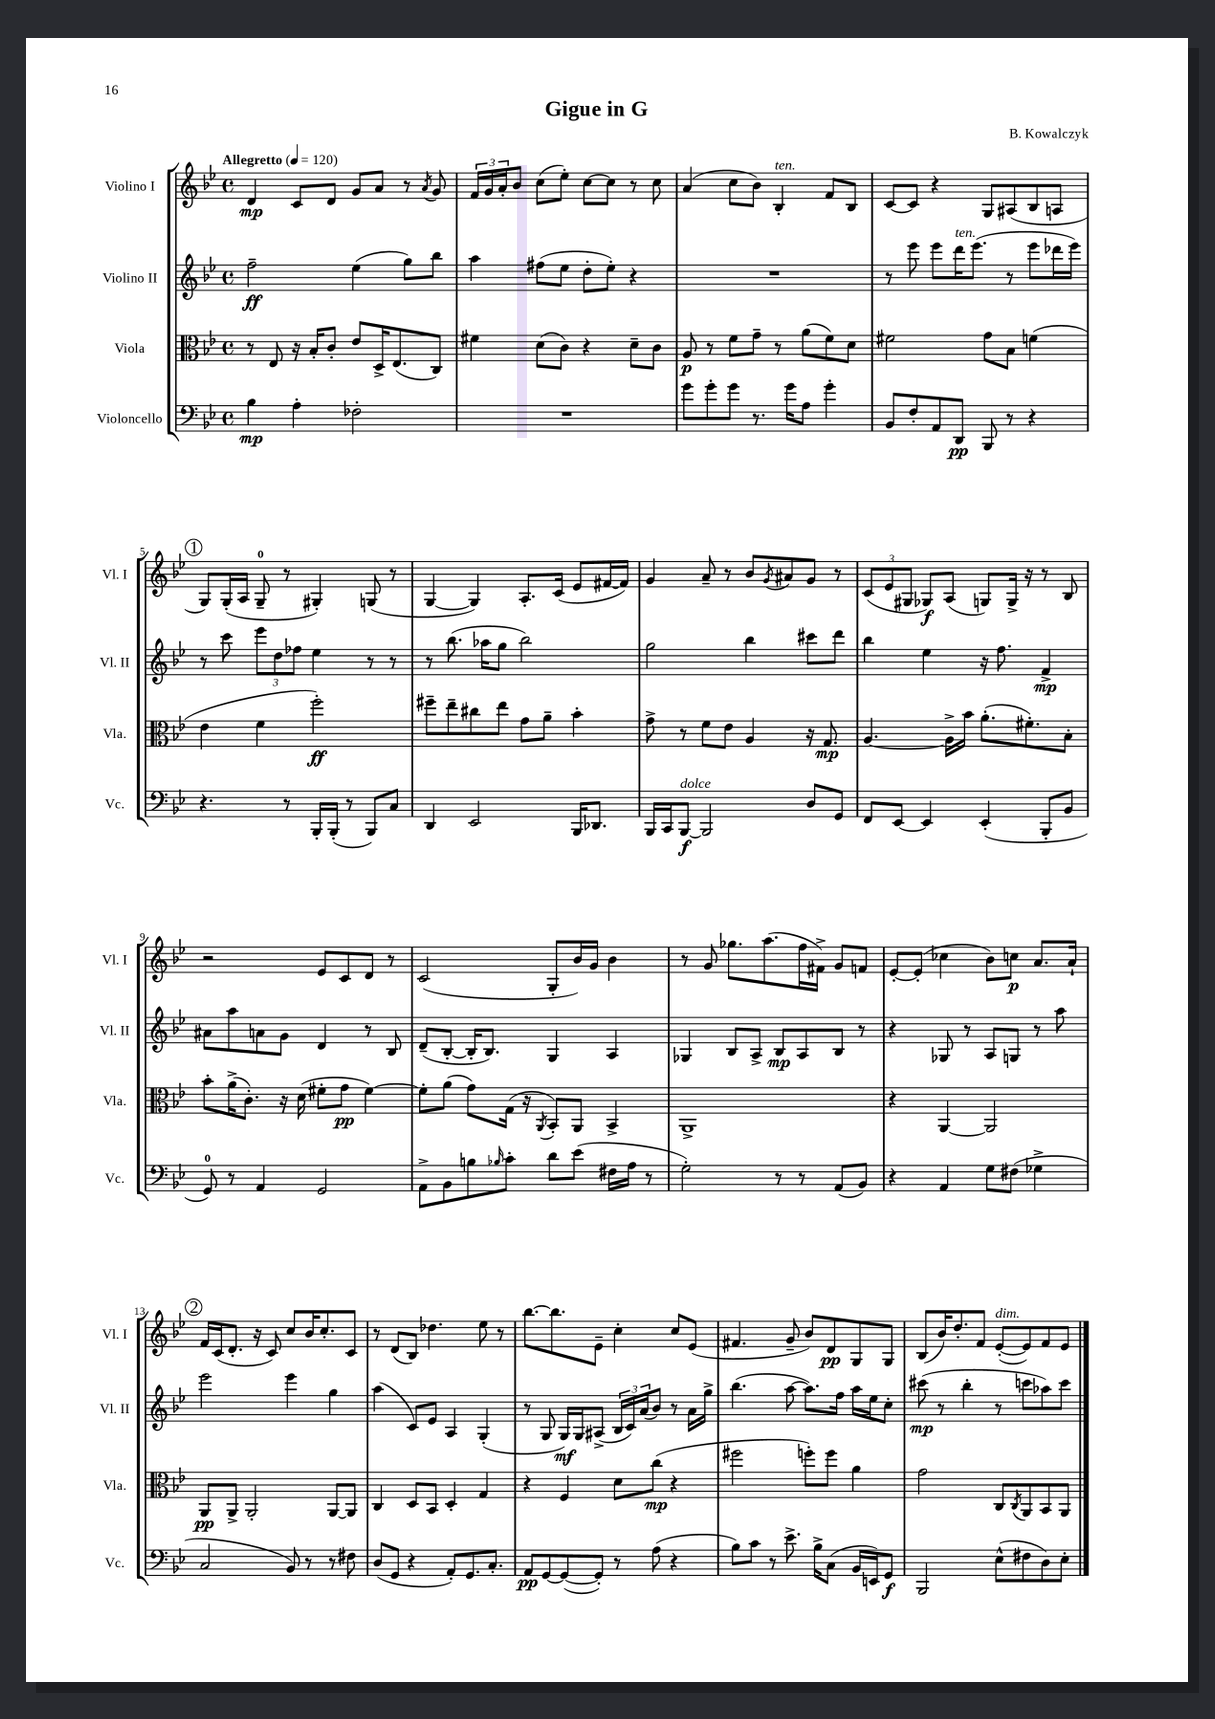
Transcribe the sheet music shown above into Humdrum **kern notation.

**kern	**kern	**kern	**kern
*staff4	*staff3	*staff2	*staff1
*clefF4	*clefC3	*clefG2	*clefG2
*k[b-e-]	*k[b-e-]	*k[b-e-]	*k[b-e-]
*M4/4	*M4/4	*M4/4	*M4/4
*met(c)	*met(c)	*met(c)	*met(c)
*MM120	*MM120	*MM120	*MM120
4B-	8r	2ff~	4d
.	8E-	.	.
4A'	16r	.	8c
.	16B-'	.	.
.	8c'	.	8d
2F-'	8e-	(4ee-	8g
.	16D^	.	8a
.	(8.E-	.	.
.	.	8gg)	8r
.	.	.	8qa
.	8C)	8bb-	8g
=	=	=	=
1r	4f#	4aa	24f
.	.	.	24g
.	.	.	24a'
.	.	.	8b-
.	(8d	(8ff#	(8cc
.	8c)	8ee-	8ee-')
.	4r	8dd'	[8cc
.	.	8ee-')	8cc]
.	8d~	4r	8r
.	8c	.	8cc
=	=	=	=
8g	8A	1r	(4a
8g'	8r	.	.
8g	8f	.	8cc
8.r	8g~	.	8b-)
.	8r	.	4B-'
16g	.	.	.
8A	(8a	.	.
4g'	8f)	.	8f
.	8d	.	8B-
=	=	=	=
8BB-	2f#	8r	[8c
8F'	.	8eee-	8c]
8AA	.	8eee-	4r
8DD	.	16ddd	.
.	.	(8.eee-	.
8BBB-	8g	.	8G
8r	8B-	8r	(8A#
4r	(4f	8eee-	8B-
.	.	16ddd-	8A
.	.	16eee-)	.
=	=	=	=
4.r	4e-	8r	8G)
.	.	8ccc	(16G'
.	.	.	16A
.	4f	12eee-	8G~
.	.	12dd	.
8r	.	.	8r
.	.	12ff-	.
16BBB-'	2ff')	4ee-	4G#')
(16BBB-'	.	.	.
8r	.	.	.
8BBB-)	.	8r	(8G
8C	.	8r	8r
=	=	=	=
4DD	8ff#~	8r	[4G
.	8ee-~	(8.bb-	.
2EE-	8cc#	.	4G])
.	.	16aa-	.
.	8ee-	8gg	.
.	8g	2bb-)	8.A'
.	8a~	.	.
.	.	.	(16c
16BBB-	4b-'	.	8e-
8.DD-	.	.	.
.	.	.	[16f#
.	.	.	16f#])
=	=	=	=
16BBB-	8g^	2gg	4g
16CC	.	.	.
[8BBB-	8r	.	.
2BBB-]	8f	.	8a~
.	8e-	.	8r
.	4A	4bb-	8b-
.	.	.	8qg
.	.	.	8a#
8D	16r	8ccc#	8g
.	8.G	.	.
8GG	.	8ddd	8r
=	=	=	=
8FF	[4.A	4bb-	(12c
.	.	.	12e-
[8EE-	.	.	.
.	.	.	12G#
4EE-]	.	4ee-	8G-)
.	16A^]	.	(8A
.	16b-	.	.
(4EE-'	(8.a'	16r	8G)
.	.	8.ff	.
.	.	.	16G^
.	8.f#')	.	16r
8BBB-'	.	4f^	8r
8BB-	8B-'	.	8B-
=	=	=	=
8GG)	8b-'	8a#	2r
8r	(16a^	8aa	.
.	8.c')	.	.
4AA	.	8a	.
.	16r	8g	.
.	(16d	.	.
2GG	8f#'	4d	8e-
.	8g	.	8c
.	[4f#)	8r	8d
.	.	8B-	8r
=	=	=	=
8AA^	8f#']	(8d~	(2c
8BB-	(8a	[8B-'	.
8B	8g)	16B-']	.
.	.	8.B-)	.
16qqB-	.	.	.
8c'	(16G	.	.
.	16r	.	.
.	8qAA	.	.
8d	8BB-')	4G	8G'
(8e-	8AA	.	16b-)
.	.	.	16g
16F#	4BB-^	4A	4b-
16A	.	.	.
8r	.	.	.
=	=	=	=
2G')	1AA^	4G-	8r
.	.	.	8g
.	.	8B-	8.gg-
.	.	8A^	.
.	.	.	(8.aa
8r	.	8B-	.
8r	.	8A	16ff
.	.	.	16f#^)
(8AA	.	8B-	8g
8BB-)	.	8r	8f
=	=	=	=
4r	4r	4r	[8e-'
.	.	.	(8e-']
4AA	[4AA	8G-	4cc-
.	.	8r	.
8G	2AA]	8A	8b-)
(8F#	.	8G	8cc
4G-^	.	8r	8.a
.	.	8aa	.
.	.	.	16a`
=	=	=	=
2C	8AA	2eee-	16f
.	.	.	(16c
.	8AA^	.	8.d'
.	2AA'	.	.
.	.	.	16r
.	.	.	8c)
8BB-)	.	4eee-	8cc
8r	.	.	16b-
.	.	.	8.cc'
8r	[8AA	4gg	.
8F#	8AA]	.	8c
=	=	=	=
(8D	4C	(4aa	8r
8GG	.	.	(8d
4r	8D	8c)	8B-)
.	8BB-	8e-	4.dd-
8AA')	4D'	4A	.
8.GG	.	.	.
.	4G	(4G'	8ee-
8.C'	.	.	.
.	.	.	8r
=	=	=	=
8AA	4r	8r	[8.bb-
[8GG	.	8G	.
.	.	.	8.bb-]
(8GG_	4F	16G)	.
.	.	16G	.
8GG'])	.	(8A#^	8e-~
8r	8d	24B-	4cc'
.	.	24c)	.
.	.	(24a	.
(8A	(8cc	8b-)	.
4r	4r	8r	8cc
.	.	16a	(8e-
.	.	16gg^	.
=	=	=	=
8B-)	2ff#	(4.bb-	4.f#
8c	.	.	.
8r	.	.	.
8.e-^	.	[8aa	8g~
.	8ff')	8.aa])	8b-)
16B-^	.	.	.
(8C	8ff	.	8d
.	.	16ff	.
16BB-	4a	16aa	8G
16EE)	.	16ee-	.
8GG	.	8cc'	8G
=	=	=	=
2BBB-	2g	(8ccc#	(8B-
.	.	8r	16b-)
.	.	.	8.dd'
.	.	4bb-'	.
.	.	.	8f
(8E-^^	8C	8r	([8e-'
.	8qC	.	.
8F#	8AA	8ccc	8e-])
8D)	8BB-	8aa-)	8f
8E-'	8AA	8ccc	8e-
==	==	==	==
*-	*-	*-	*-
